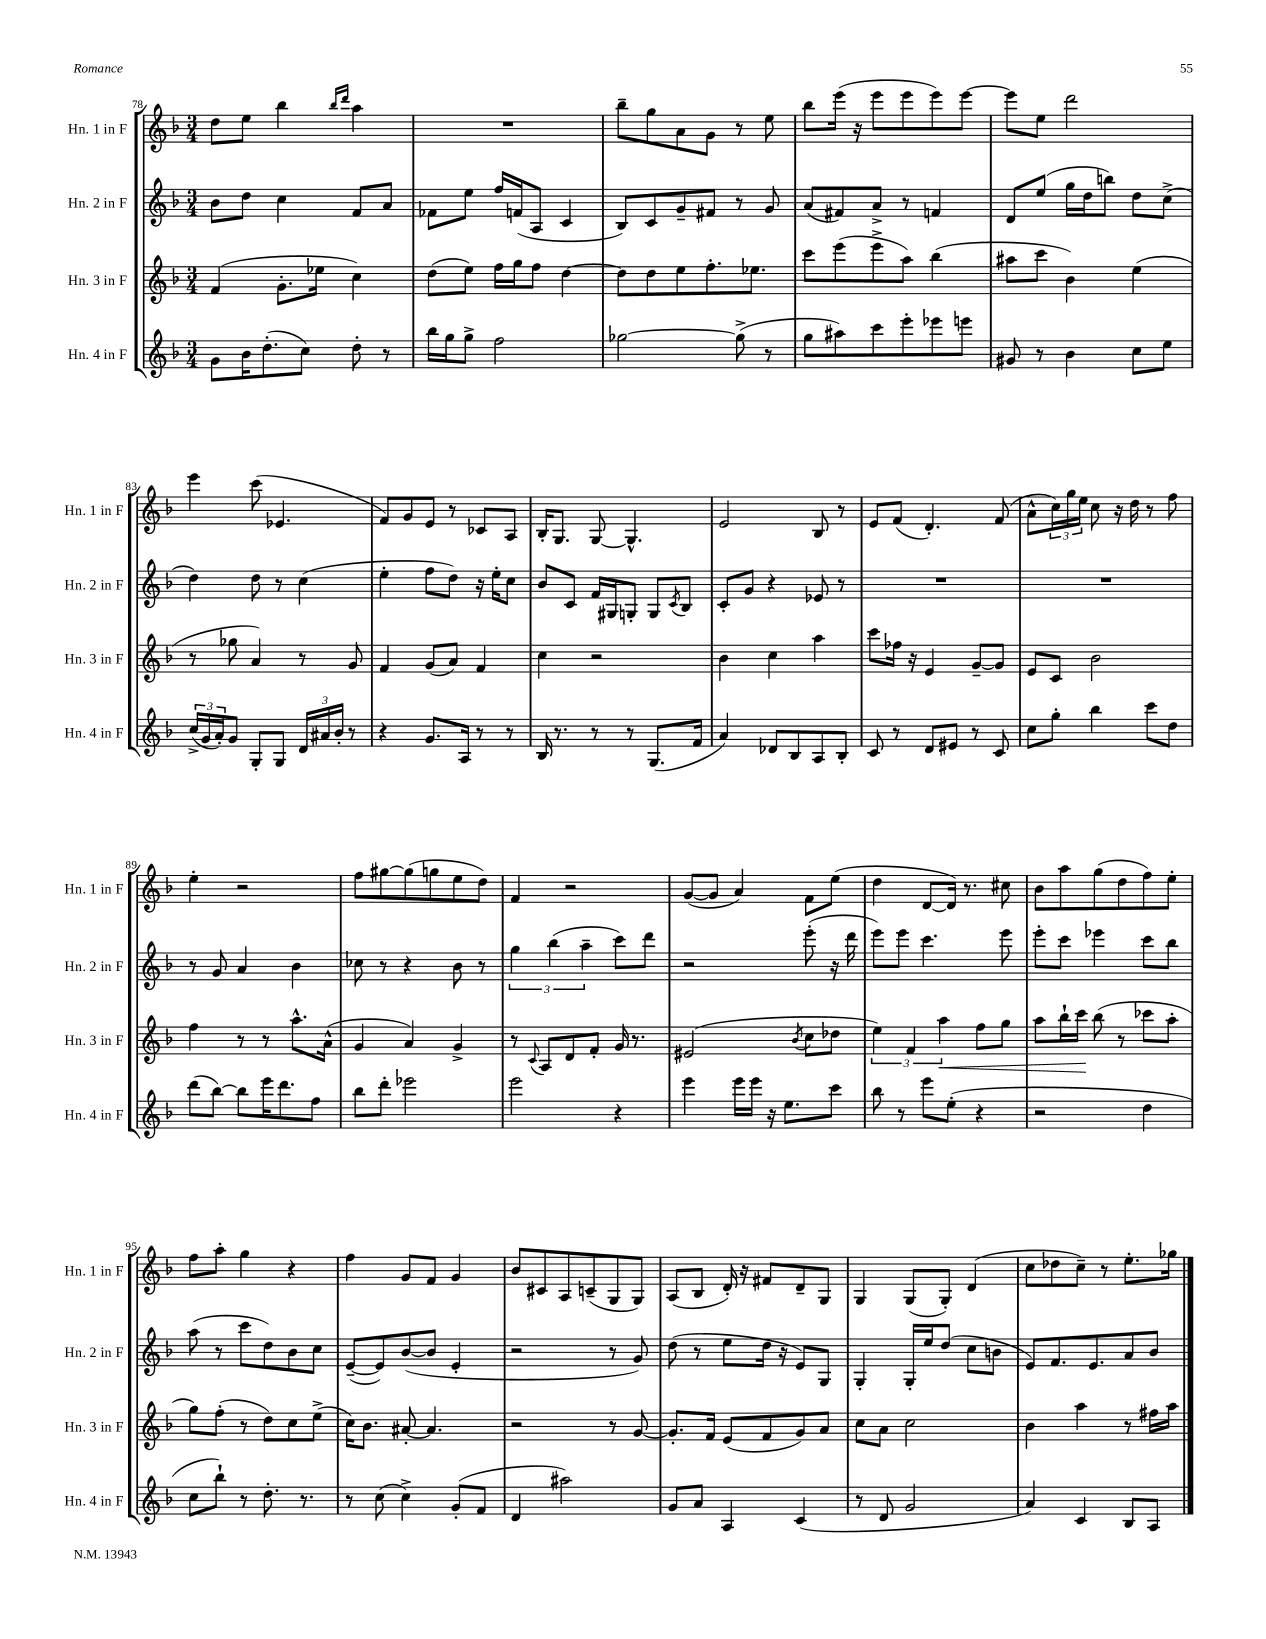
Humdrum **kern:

**kern	**kern	**kern	**kern
*staff4	*staff3	*staff2	*staff1
*clefG2	*clefG2	*clefG2	*clefG2
*k[b-]	*k[b-]	*k[b-]	*k[b-]
*M3/4	*M3/4	*M3/4	*M3/4
8g\L	(4f/	8b-\L	8dd\L
16b-\K	.	8dd\J	8ee\J
(8.dd'\	.	.	.
.	8.g'\L	4cc\	4bb-\
8cc\J)	.	.	.
.	16ee-\Jk	.	.
.	.	.	16qqbb-/LL
.	.	.	16qqddd/JJ
8dd'\	4cc\)	8f/L	4aa\
8r	.	8a/J	.
=	=	=	=
16bb-\LL	(8dd\L	8f-\L	2.r
16gg\J	.	.	.
8gg^\J	8ee\J)	8ee\J	.
2ff\	16ff\LL	16ff/LL	.
.	16gg\J	(16f/J	.
.	8ff\J	8A/J	.
.	[4dd\	4c/	.
=	=	=	=
[2gg-\	8dd\]L	8B-/L)	8bb-~\L
.	8dd\	8c/	8gg\
.	8ee\	8g~/	8a\
.	8.ff'\	8f#/J	8g\J
(8gg-^\]	.	8r	8r
.	8.ee-\J	.	.
8r	.	8g/	8ee\
=	=	=	=
8gg\L	8ccc\L	(8a/L	8bb-\L
8aa#\)	(8eee\	8f#/)	(16eee\Jk
.	.	.	16r
8ccc\	8eee^\	8a^/J	8eee\L
8eee'\	8aa\J)	8r	8eee\
8eee-\	(4bb-\	4f/	8eee\)
8eee\J	.	.	[8eee\J
=	=	=	=
8g#/	8aa#\L	8d/L	8eee\]L
8r	8ccc\J	(8ee/J	8ee\J
4b-\	4b-\)	16gg\LL	2ddd\
.	.	16dd\J	.
.	.	8bb\J)	.
8cc\L	(4ee\	8dd\L	.
8ee\J	.	(8cc^\J	.
=	=	=	=
(24cc^/LL	8r	4dd\)	4eee\
24g/	.	.	.
24a'/J)	.	.	.
8g/J	8gg-\	.	.
8G'/L	4a/)	8dd\	(8ccc\
8G/J	.	8r	4.e-/
24d/LL	8r	(4cc\	.
24a#/	.	.	.
24b-'/JJ	.	.	.
8r	8g/	.	.
=	=	=	=
4r	4f/	4ee'\	8f/L)
.	.	.	8g/
8.g/L	(8g/L	8ff\L	8e/J
.	8a/J)	8dd\J)	8r
16A/Jk	.	.	.
8r	4f/	16r	8c-/L
.	.	16ee'\LK	.
8r	.	8cc\J	8A/J
=	=	=	=
16B-/	4cc\	8b-/L	16B-'/LK
8.r	.	.	8.G/J
.	.	8c/J	.
8r	2r	16f/LL	[8G/
.	.	16G#/J	.
8r	.	8G'/J	4.G^^/]
(8.G/L	.	8G/L	.
.	.	8qc/	.
.	.	8B-/J	.
16f/Jk	.	.	.
=	=	=	=
4a/)	4b-\	8c'/L	2e/
.	.	8g/J	.
8d-/L	4cc\	4r	.
8B-/	.	.	.
8A/	4aa\	8e-/	8B-/
8B-'/J	.	8r	8r
=	=	=	=
8c/	8ccc\L	2.r	8e/L
8r	16ff-\Jk	.	(8f/J
.	16r	.	.
8d/L	4e/	.	4.d'/)
8e#/J	.	.	.
8r	[8g~/L	.	.
8c/	8g/]J	.	(8f/
=	=	=	=
8cc\L	8e/L	2.r	8a^^\L
8gg'\J	8c/J	.	24cc\L)
.	.	.	24gg\
.	.	.	24ee\JJ
4bb-\	2b-\	.	8cc\
.	.	.	16r
.	.	.	16dd\
8ccc\L	.	.	8r
8dd\J	.	.	8ff\
=	=	=	=
(8ddd\L	4ff\	8r	4ee'\
[8bb-\J)	.	8g/	.
8bb-\]L	8r	4a/	2r
16eee\K	8r	.	.
8.ddd\	.	.	.
.	8.aa^^\L	4b-\	.
8ff\J	.	.	.
.	(16a^^\Jk	.	.
=	=	=	=
8bb-\L	4g/	8cc-\	8ff\L
8ddd'\J	.	8r	[8gg#\
2eee-\	4a/)	4r	(8gg#\]
.	.	.	8gg\
.	4g^/	8b-\	8ee\
.	.	8r	8dd\J)
=	=	=	=
2eee\	8r	6gg\	4f/
.	8qqc/	.	.
.	8A/L	.	.
.	.	(6bb-\	.
.	8d/	.	2r
.	.	6aa~\	.
.	8f'/J	.	.
4r	16g/	8ccc\L)	.
.	8.r	.	.
.	.	8ddd\J	.
=	=	=	=
4eee\	(2e#/	2r	([8g/L
.	.	.	8g/]J
16eee\LL	.	.	4a/)
16eee\JJ	.	.	.
16r	.	.	.
8.ee\L	.	.	.
.	8qb-/	.	.
.	8cc\L	(8eee'\	8f\L
8ccc\J	8dd-\J	16r	(8ee\J
.	.	16ddd\	.
=	=	=	=
8bb-\	6ee\)	8eee\L)	4dd\
8r	.	8eee\J	.
.	6f/	.	.
8eee\L	.	4.ccc\	[8d/L
.	6aa\	.	.
(8ee'\J	.	.	16d/]Jk)
.	.	.	8.r
4r	8ff\L	.	.
.	8gg\J	8eee\	8cc#\
=	=	=	=
2r	8aa\L	8eee'\L	8b-\L
.	16bb-`\L	8ccc\J	8aa\
.	16ccc\JJ	.	.
.	(8bb-\	4eee-\	(8gg\
.	8r	.	8dd\
4dd\	8ccc-\L	8ccc\L	8ff\)
.	8aa'\J	8bb-\J	8ee'\J
=	=	=	=
8cc\L	8gg\L)	(8aa\	8ff\L
8bb-`\J)	(8ff'\J	8r	8aa'\J
8r	8r	8ccc\L	4gg\
8.dd'\	8dd\L)	8dd\)	.
.	8cc\	8b-\	4r
8.r	.	.	.
.	(8ee^\J	8cc\J	.
=	=	=	=
8r	16cc\LK)	([8e~/L	4ff\
.	8.b-\J	.	.
(8cc\	.	8e/])	.
4cc^\)	[8a#'/	([8b-/	8g/L
.	4.a#/]	8b-/]J	8f/J
(8g'/L	.	4e'/	4g/
8f/J	.	.	.
=	=	=	=
4d/	2r	2r	8b-/L
.	.	.	8c#/
2aa#\)	.	.	8A/
.	.	.	(8c~/
.	8r	8r	8G/
.	[8g/	8g/)	8G/J)
=	=	=	=
8g/L	8.g'/]L	(8dd\	(8A/L
8a/J	.	8r	8B-/J
.	16f/Jk	.	.
4A/	(8e/L	8ee\L	16d'/)
.	.	.	16r
.	8f/	16dd\Jk	8f#/L
.	.	16r	.
(4c/	8g/)	8e/L)	8d~/
.	8a/J	8G/J	8G/J
=	=	=	=
8r	8cc\L	4G'/	4G/
8d/	8a\J	.	.
2g/	2cc\	16G'/LL	(8G/L
.	.	16ee/J	.
.	.	(8dd/J	8G'/J)
.	.	8cc\L	(4d/
.	.	8b\J	.
=	=	=	=
4a/)	4b-\	8e/L)	8cc\L
.	.	8.f/	8dd-\
4c/	4aa\	.	8cc~\J)
.	.	8.e/	.
.	.	.	8r
8B-/L	8r	8a/	8.ee'\L
8A/J	16ff#\LL	8b-/J	.
.	16aa\JJ	.	16gg-\Jk
==	==	==	==
*-	*-	*-	*-
